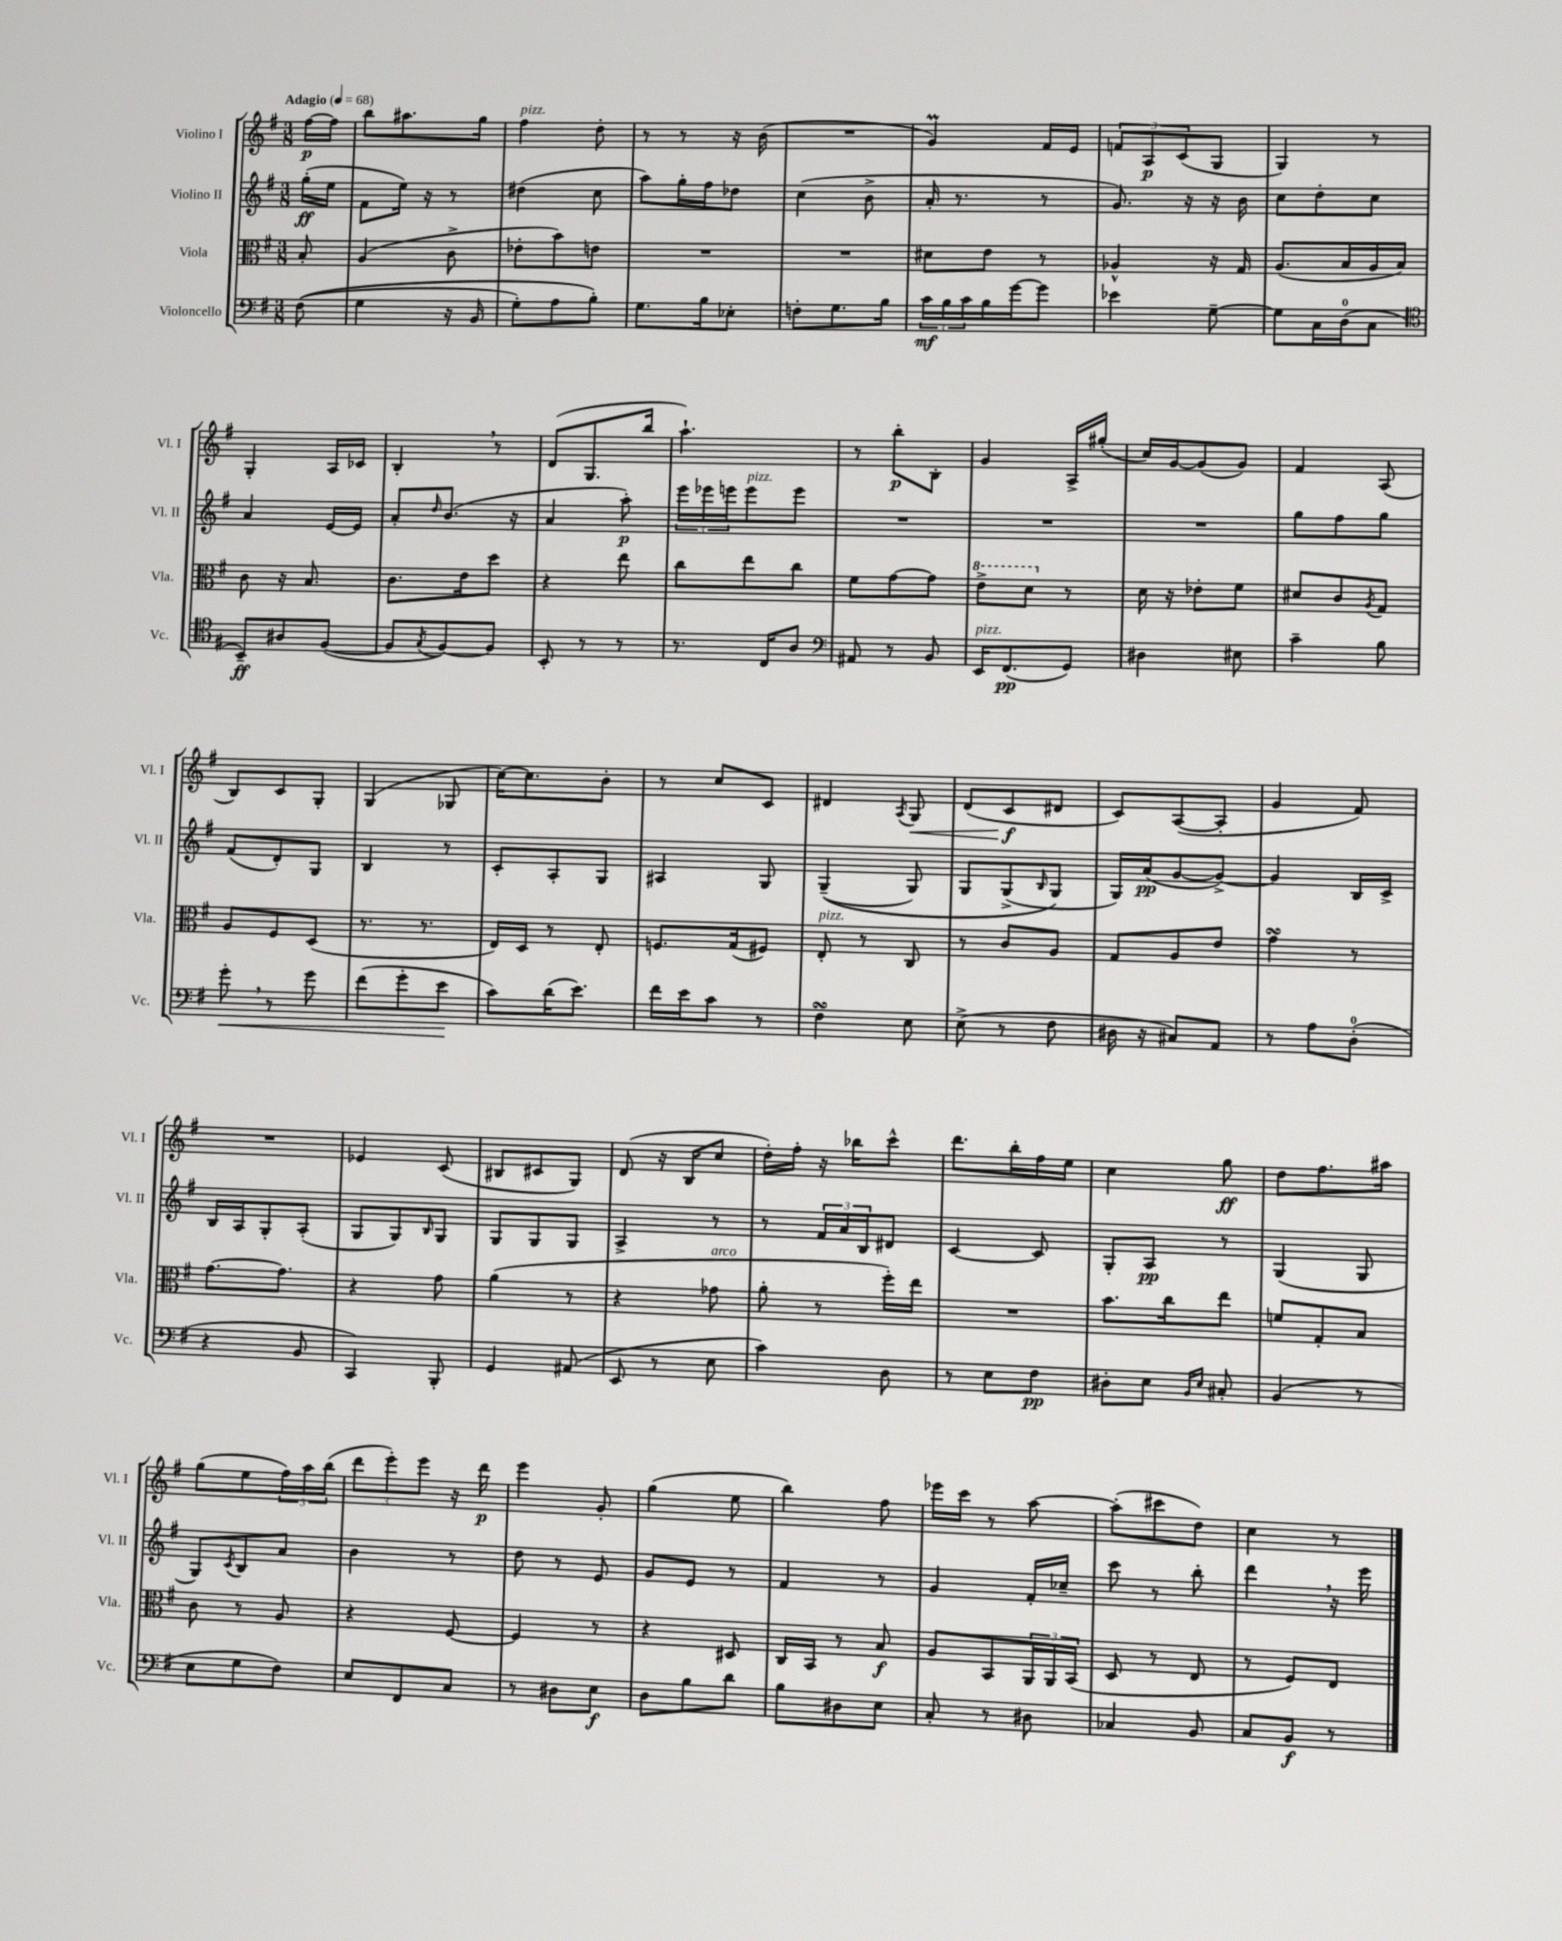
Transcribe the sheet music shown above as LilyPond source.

<<
\new StaffGroup <<
\new Staff = "s0" \with { instrumentName = "Violino I" shortInstrumentName = "Vl. I" } {
    \clef treble \key g \major \numericTimeSignature \time 3/8 \partial 8 \tempo "Adagio" 4 = 68
    fis''16~\p fis''16 |
    b''8 ais''8. g''16 |
    fis''4^\markup { \italic "pizz." } d''8-. |
    r8 r8 r16 b'16( |
    R4. |
    g'4\prall) fis'16 e'16 |
    \tuplet 3/2 { f'8 a8\p c'8( } g8 |
    g4) r8 |
    g4-. a16 ces'16 |
    b4-. \breathe r8 |
    d'8( g8. b''16 |
    a''4.-!) |
    r8 b''8-.\p b8-. |
    g'4 a16-> gis''16-.( |
    c''16) g'16~ g'8( g'8) |
    fis'4 a8( |
    b8) c'8 g8-. |
    g4( ges8 |
    c''16~) c''8. b'8-. |
    r8 c''8 c'8 |
    dis'4 \acciaccatura { a8 } g8\< |
    d'8( c'8\f\! dis'8 |
    c'8) a8~( a8-. |
    g'4 fis'8) |
    R4. |
    ees'4 c'8( |
    bis8 cis'8 g8) |
    d'8( r16 b16 c''8 |
    d''16-.) fis''16-. r16 bes''16 c'''8-^ |
    d'''8. b''16-. fis''16 e''16 |
    c''4 g''8\ff |
    d''8 fis''8. ais''16 |
    g''8( e''8 \tuplet 3/2 { fis''16) a''16 b''16( } |
    \tuplet 3/2 { d'''8 e'''8-.) e'''8 } r16 d'''16\p |
    e'''4 g'8-. |
    g''4( e''8 |
    b''4) fis''8 |
    ees'''16 c'''16 r8 a''8~ |
    a''8-.( cis'''8 d''8) |
    c''4 r8 \bar "|." |
}
\new Staff = "s1" \with { instrumentName = "Violino II" shortInstrumentName = "Vl. II" } {
    \clef treble \key g \major \numericTimeSignature \time 3/8 \partial 8
    g''16-.\ff( e''16 |
    fis'8 e''16) r16 r8 |
    dis''4( c''8 |
    a''8) g''16-. fis''16 des''8 |
    c''4( b'8-> |
    a'16-. r8. r8 |
    g'8.) r16 r16 b'16 |
    c''8 d''8-. c''8 |
    a'4 e'16~ e'16 |
    a'8-. \grace { d''16 } b'8.( r16 |
    a'4 a''8-.\p) |
    \tuplet 3/2 { e'''16 ees'''16 e'''16 } e'''8^\markup { \italic "pizz." } e'''8 |
    R4. |
    R4. |
    R4. |
    g''8 fis''8 g''8 |
    fis'8( d'8-.) g8 |
    b4 r8 |
    c'8-. a8-. g8 |
    ais4 g8 |
    g4--(\( g8) |
    g8 g8->( \grace { b16 } g8\) |
    g16) a'16\pp( g'8~ g'8~->) |
    g'4 b16 c'16-> |
    b16 a16 g8-. a8-.( |
    g8 g8) \grace { b16 } g8 |
    g8 g8 g8 |
    a4-> r8 |
    r8 \tuplet 3/2 { fis'16 a'16 b16 } dis'8 |
    c'4~ c'8 |
    g8-. a8\pp r8 |
    g4( g8 |
    g8) \acciaccatura { c'8 } b8 a'8 |
    b'4 r8 |
    d''8 r8 e'8 |
    g'8 e'8 r8 |
    fis'4 r8 |
    g'4 fis'16-. ces''16-- |
    c'''8 r8 b''8-. |
    d'''4 \breathe r16 e'''16 \bar "|." |
}
\new Staff = "s2" \with { instrumentName = "Viola" shortInstrumentName = "Vla." } {
    \clef alto \key g \major \numericTimeSignature \time 3/8 \partial 8
    b8-. |
    a4( c'8-> |
    ees'8-. b'8) e'8 |
    R4. |
    R4. |
    dis'8 e'8 r8 |
    aes4-^ r16 g16 |
    a8.( b16 a16 b16) |
    c'8 r16 b8. |
    c'8. e'16 d''8 |
    r4 e''8 |
    c''8 e''8 c''8 |
    fis'8 g'8~ g'8 |
    \ottava #1 e''8-> d''8 \ottava #0 r8 |
    d'16 r16 ees'8-. fis'8 |
    dis'8 c'8 \acciaccatura { a8 } g8 |
    a8 fis8 d8( |
    r8. r8. |
    e16) d16 r8 e8-. |
    f8. g16( fis8) |
    e8-.^\markup { \italic "pizz." } r8 c8 |
    r8 c'8 a8 |
    g8 a8 e'8 |
    g'4\turn r8 |
    g'8.~ g'8. |
    r4 g'8 |
    a'4( r8 |
    r4 ges'8^\markup { \italic "arco" } |
    a'8-. r8 fis''16-.) e''16 |
    R4. |
    b'8. c''16 e''8 |
    f'8 g8-. b8 |
    c'8 r8 a8 |
    r4 fis8~ |
    fis4 r8 |
    r4 dis8 |
    c16 b,16 r8 b8\f |
    a8 b,8 \tuplet 3/2 { a,16 a,16 b,16( } |
    d8 r8 e8 |
    r8 fis8) e8 \bar "|." |
}
\new Staff = "s3" \with { instrumentName = "Violoncello" shortInstrumentName = "Vc." } {
    \clef bass \key g \major \numericTimeSignature \time 3/8 \partial 8
    fis8(\( |
    g4 r16 b,16 |
    g8-.) a8 b8-.\) |
    g8. b16 ees8-. |
    f8-. g8. b16 |
    \tuplet 3/2 { c'16\mf b16 c'16 } b16 g'16~ g'8 |
    ees'4 g8~-- |
    g8 c16 d16-0( c8 |
    \clef tenor b,8--\ff) ais8 fis8~( |
    fis8 \acciaccatura { g8 } fis8~) fis8 |
    b,8-. r8 r8 |
    r8. c16 a8 |
    \clef bass ais,8 r8 b,8 |
    e,16^\markup { \italic "pizz." } fis,8.\pp( g,8) |
    dis4 eis8 |
    c'4-- b8 |
    g'8-.\< \breathe r8 g'8 |
    fis'8( g'8-. e'8\! |
    c'8) d'16( e'8.) |
    fis'16 e'16 c'8 r8 |
    fis4\turn e8 |
    e8->( r8 fis8 |
    dis16 r16 cis8) a,8 |
    r8 a8 d8-0-.( |
    r4 b,8 |
    c,4) b,,8-. |
    g,4 ais,8( |
    e,8 r8 e8 |
    c'4) d8 |
    r8 e8 fis8\pp |
    dis8-. e8 \grace { b,16 e16 } cis8-. |
    b,4( r8 |
    e8 g8 fis8) |
    e8 fis,8 c8 |
    r8 dis8 e8\f |
    d8 b8 d'8 |
    b8 dis8 e8 |
    c8-. r8 dis8 |
    ces4 b,8 |
    c8 b,8\f r8 \bar "|." |
}
>>
>>
\layout { \context { \Score \remove "Bar_number_engraver" } }
